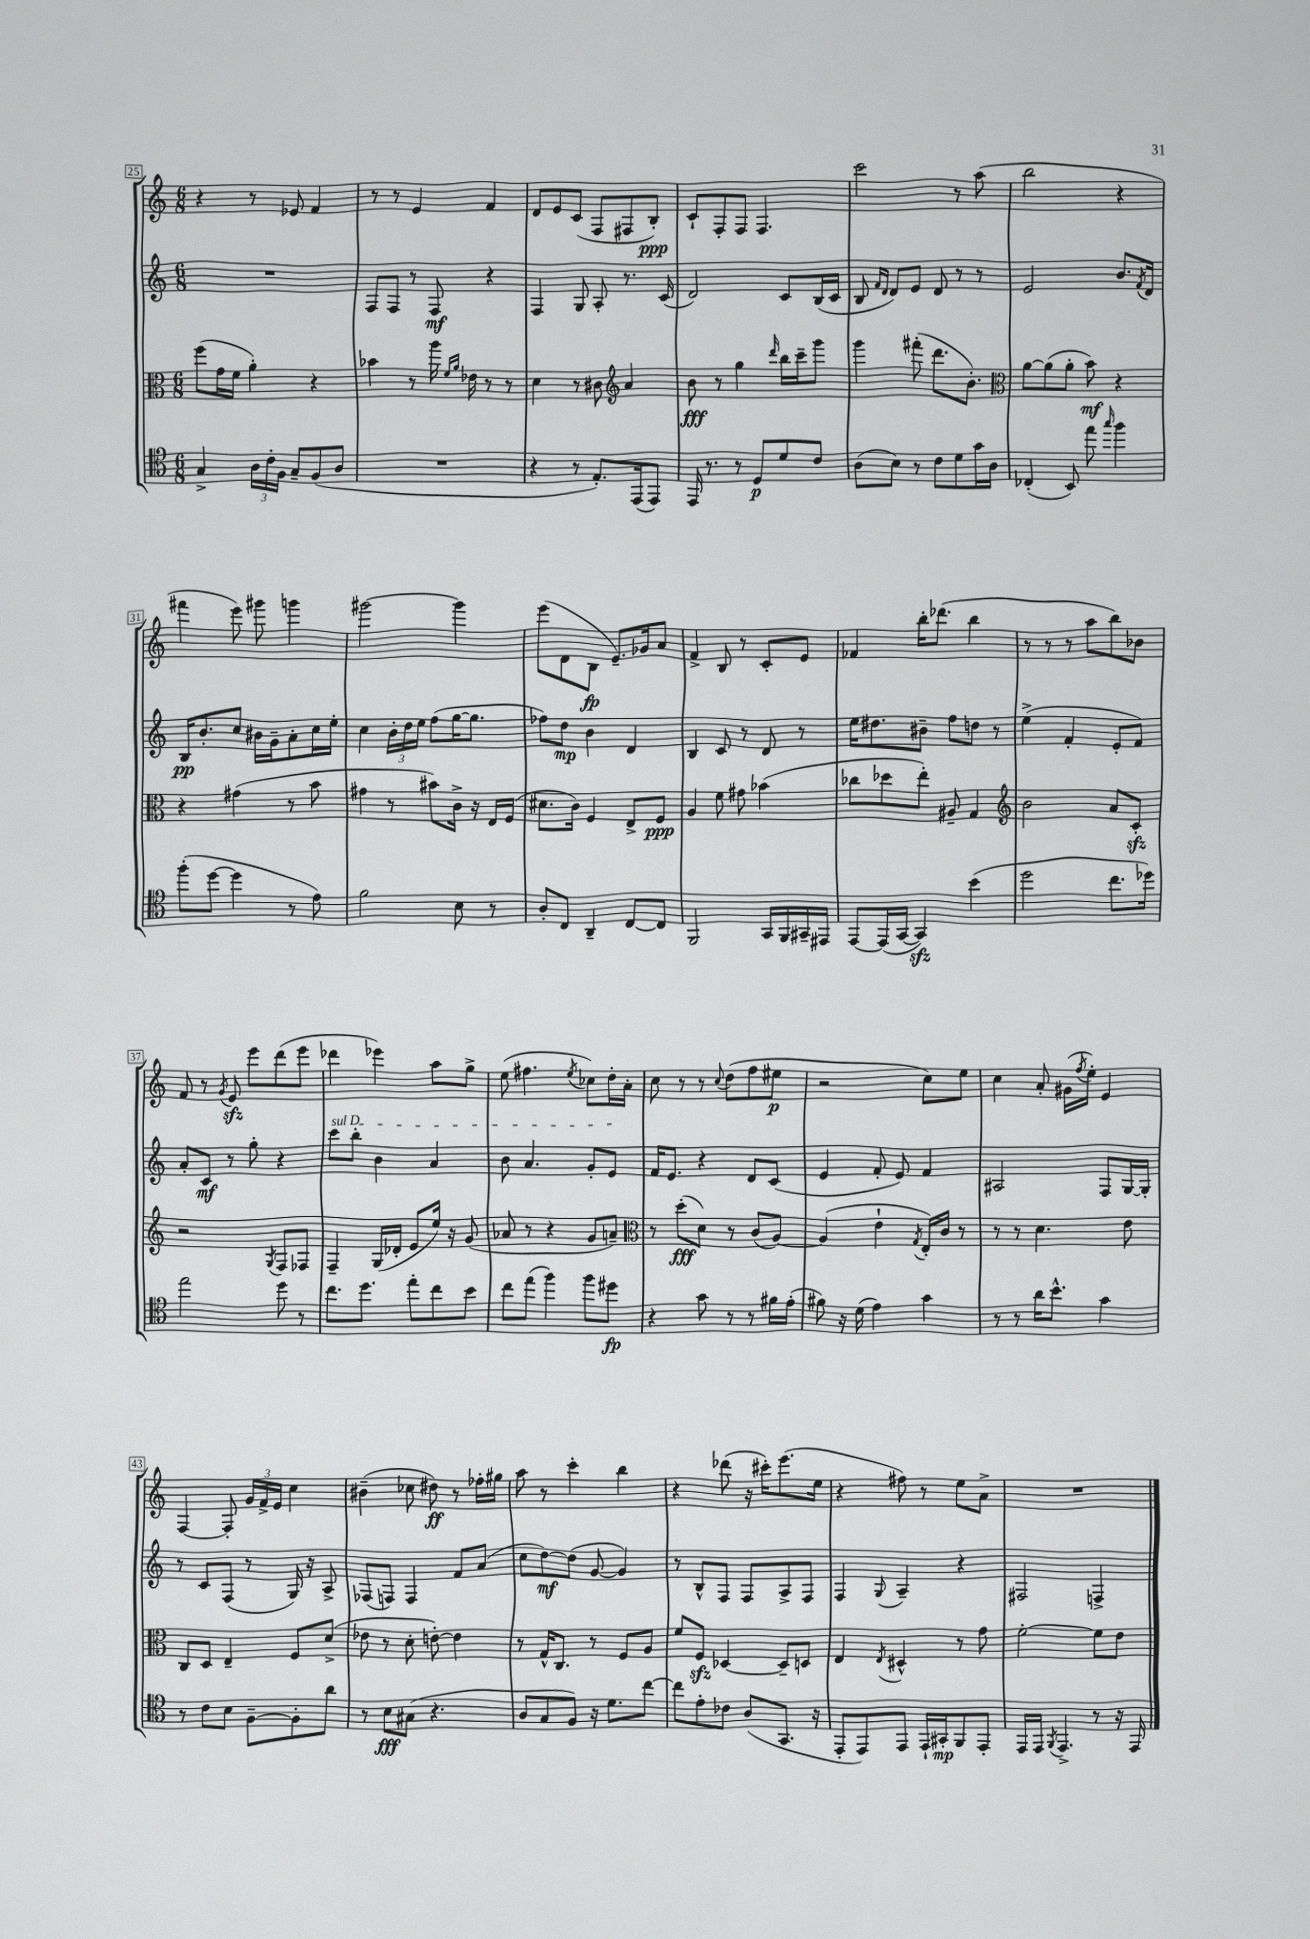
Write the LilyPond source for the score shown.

<<
\new StaffGroup <<
\new Staff = "s0" {
    \clef treble \key c \major \numericTimeSignature \time 6/8
    r4 r8 ees'8 f'4 |
    r8 r8 e'4 f'4 |
    d'8 e'8 c'8( f8 fis8 b8-.\ppp) |
    c'8-! f8-. f8 f4. |
    c'''2 r8 a''8( |
    b''2 r4 |
    fis'''4 e'''8) gis'''8 g'''4 |
    gis'''2~ gis'''4 |
    e'''8( d'8 b8\fp e'8.--) ges'16 a'8 |
    f'4-> b8 r8 c'8-. e'8 |
    fes'4 b''16-. des'''8.( b''4 |
    r8 r8 r8 a''8 b''8) bes'8 |
    f'8 r8 \acciaccatura { g'8 } e'8\sfz e'''8 d'''8( e'''8 |
    des'''4 ees'''4) a''8 g''8-> |
    e''8( fis''4. \acciaccatura { e''8 } ces''8) d''16-. a'16-. |
    c''8 r8 r8 \appoggiatura { c''8 } d''8( f''8 eis''8\p |
    r2 c''8) e''8 |
    c''4 a'8-. gis'16( \acciaccatura { f''8 } e''16-.) e'4 |
    f4~ f8-. \tuplet 3/2 { g'16 f'16-> e'16 } c''4 |
    bis'4--( ces''8 dis''8\ff) r8 fes''16-. gis''16 |
    a''8 r8 c'''4-. b''4 |
    r4 des'''8( r16 cis'''16-.) e'''8.( e''16 |
    r4 fis''8) r8 e''8 a'8-> |
    R2. \bar "|." |
}
\new Staff = "s1" {
    \clef treble \key c \major \numericTimeSignature \time 6/8
    R2. |
    f8 f8 r8 f8\mf r4 |
    f4 g8 a8-. r8. c'16( |
    d'2) c'8 b16( c'16 |
    b8 \grace { f'16 d'16 } d'8) e'8 d'8 r8 r8 |
    e'2 b'8. \acciaccatura { f'8 } d'16 |
    b16\pp b'8.-. c''8 bis'16 g'16-- a'8-. c''16 e''16-. |
    c''4 \tuplet 3/2 { b'16-. d''16 e''16 } f''8( g''16~ g''8. |
    fes''8) d''8\mp b'4 d'4 |
    b4 c'8 r8 d'8 r8 |
    e''16 dis''8. bis'8-- f''8 d''8 r8 |
    e''4->( f'4-. e'8-. f'8) |
    a'8-. c'8\mf r8 g''8-. r4 |
    \once \override TextSpanner.bound-details.left.text = \markup { \italic "sul D" } c'''8\startTextSpan b''8-. b'4 a'4 |
    b'8 a'4. g'8-. e'8\stopTextSpan |
    f'16 e'8. r4 d'8 c'8( |
    e'4 f'8-. e'8) f'4 |
    ais2 f8 g16~ g16-. |
    r8 c'8 f8( r8 g16) r16 a8-> |
    fes8( f8) f4 f'8 a'8( |
    c''8 d''8~\mf) d''8( g'8~ g'4) |
    r8 b8-^ f8 f8 a8-> f8 |
    f4 \appoggiatura { g8 } a4-- r4 |
    fis2 f4-> \bar "|." |
}
\new Staff = "s2" {
    \clef alto \key c \major \numericTimeSignature \time 6/8
    f''8( g'16 f'16 a'4-.) r4 |
    bes'4 r8 a''16 \grace { f'16 a'16 } ees'16 r8 r8 |
    d'4 r8 cis'8 \clef treble a'4 |
    b'8\fff r8 g''4 \grace { d'''16 } b''16 c'''16-- g'''8 |
    g'''4 fis'''8-.( d'''8. b'8.-.) |
    \clef alto a'8~ a'8( a'8-. b'8\mf) r4 |
    r4 gis'4( r8 b'8 |
    gis'4 r8 bis'8) c'16-> r16 e16 f16( |
    dis'8. c'16) f4 e8-> f8\ppp |
    a4 f'8 gis'8 bes'4( |
    ces''8 des''8 e''8-.) ais8-- g4 |
    \clef treble b'2 a'8 c'8-.\sfz |
    r2 \acciaccatura { g8 } f8 fes8 |
    f4-- g16( des'16-. e'8 e''16) r16 g'8( |
    aes'8 r8 r4 g'8 a'8--) |
    \clef alto r8 d''8-.\fff( d'8) r8 c'8( a8~) |
    a4( e'4-! \acciaccatura { g8 } e16-.) c'16 r8 |
    r8 r8 d'4. e'8 |
    c8 d8 e4-- f8 d'8->( |
    ees'8 r8 d'8-. e'8~-.) e'4 |
    r8 g16-^ c8. r8 f8 a8 |
    f'8 f8\sfz des4~ des8-- d8 |
    e4 \acciaccatura { e8 } dis4-^ r8 g'8 |
    f'2~-. f'8 e'8 \bar "|." |
}
\new Staff = "s3" {
    \clef tenor \key c \major \numericTimeSignature \time 6/8
    g4-> \tuplet 3/2 { a16 c'16-. f16 } g8-- f8( a8 |
    R2. |
    r4 r8 e8.-.) e,16( e,8) |
    e,16 r8. r8 d8\p d'8 c'8 |
    a8( b8) r8 c'8 d'8 g'16 a16 |
    ces4-.( b,8) e''8 \grace { g''16 } f''4 |
    f''8-.( d''8~ d''4 r8 e'8) |
    f'2 b8 r8 |
    a8-. c8 a,4-- c8~ c8 |
    f,2 g,16 f,16 gis,16-- eis,16 |
    e,8~ e,16( g,16~ g,4\sfz) b'4( |
    d''2 c''8. des''16) |
    e''2 d''8 r8 |
    c''8. d''8. e''8-. c''8 b'8 |
    c''8 e''8( f''4) f''8 dis''8\fp |
    r4 g'8 r8 r8 fis'16 e'16-.( |
    fis'8) r16 d'16( e'4) g'4 |
    r8 r8 a'16 b'8.-^ g'4 |
    r8 c'8 b8 f8~-- f8-. a'8 |
    r8 b8\fff gis8( r4. |
    a8 g8 f8) r16 d'8. c''8~ |
    c''8 e'8-. ces'8 a8( g,8. r16 |
    e,8-. e,8) e,8 e,16-! gis,16-.\mp f,8 e,8-. |
    e,16 e,16 \acciaccatura { f,8 } e,4.-> r8 r16 e,16 \bar "|." |
}
>>
>>
\layout { \context { \Score currentBarNumber = #25 \override BarNumber.stencil = #(make-stencil-boxer 0.1 0.3 ly:text-interface::print) } }
